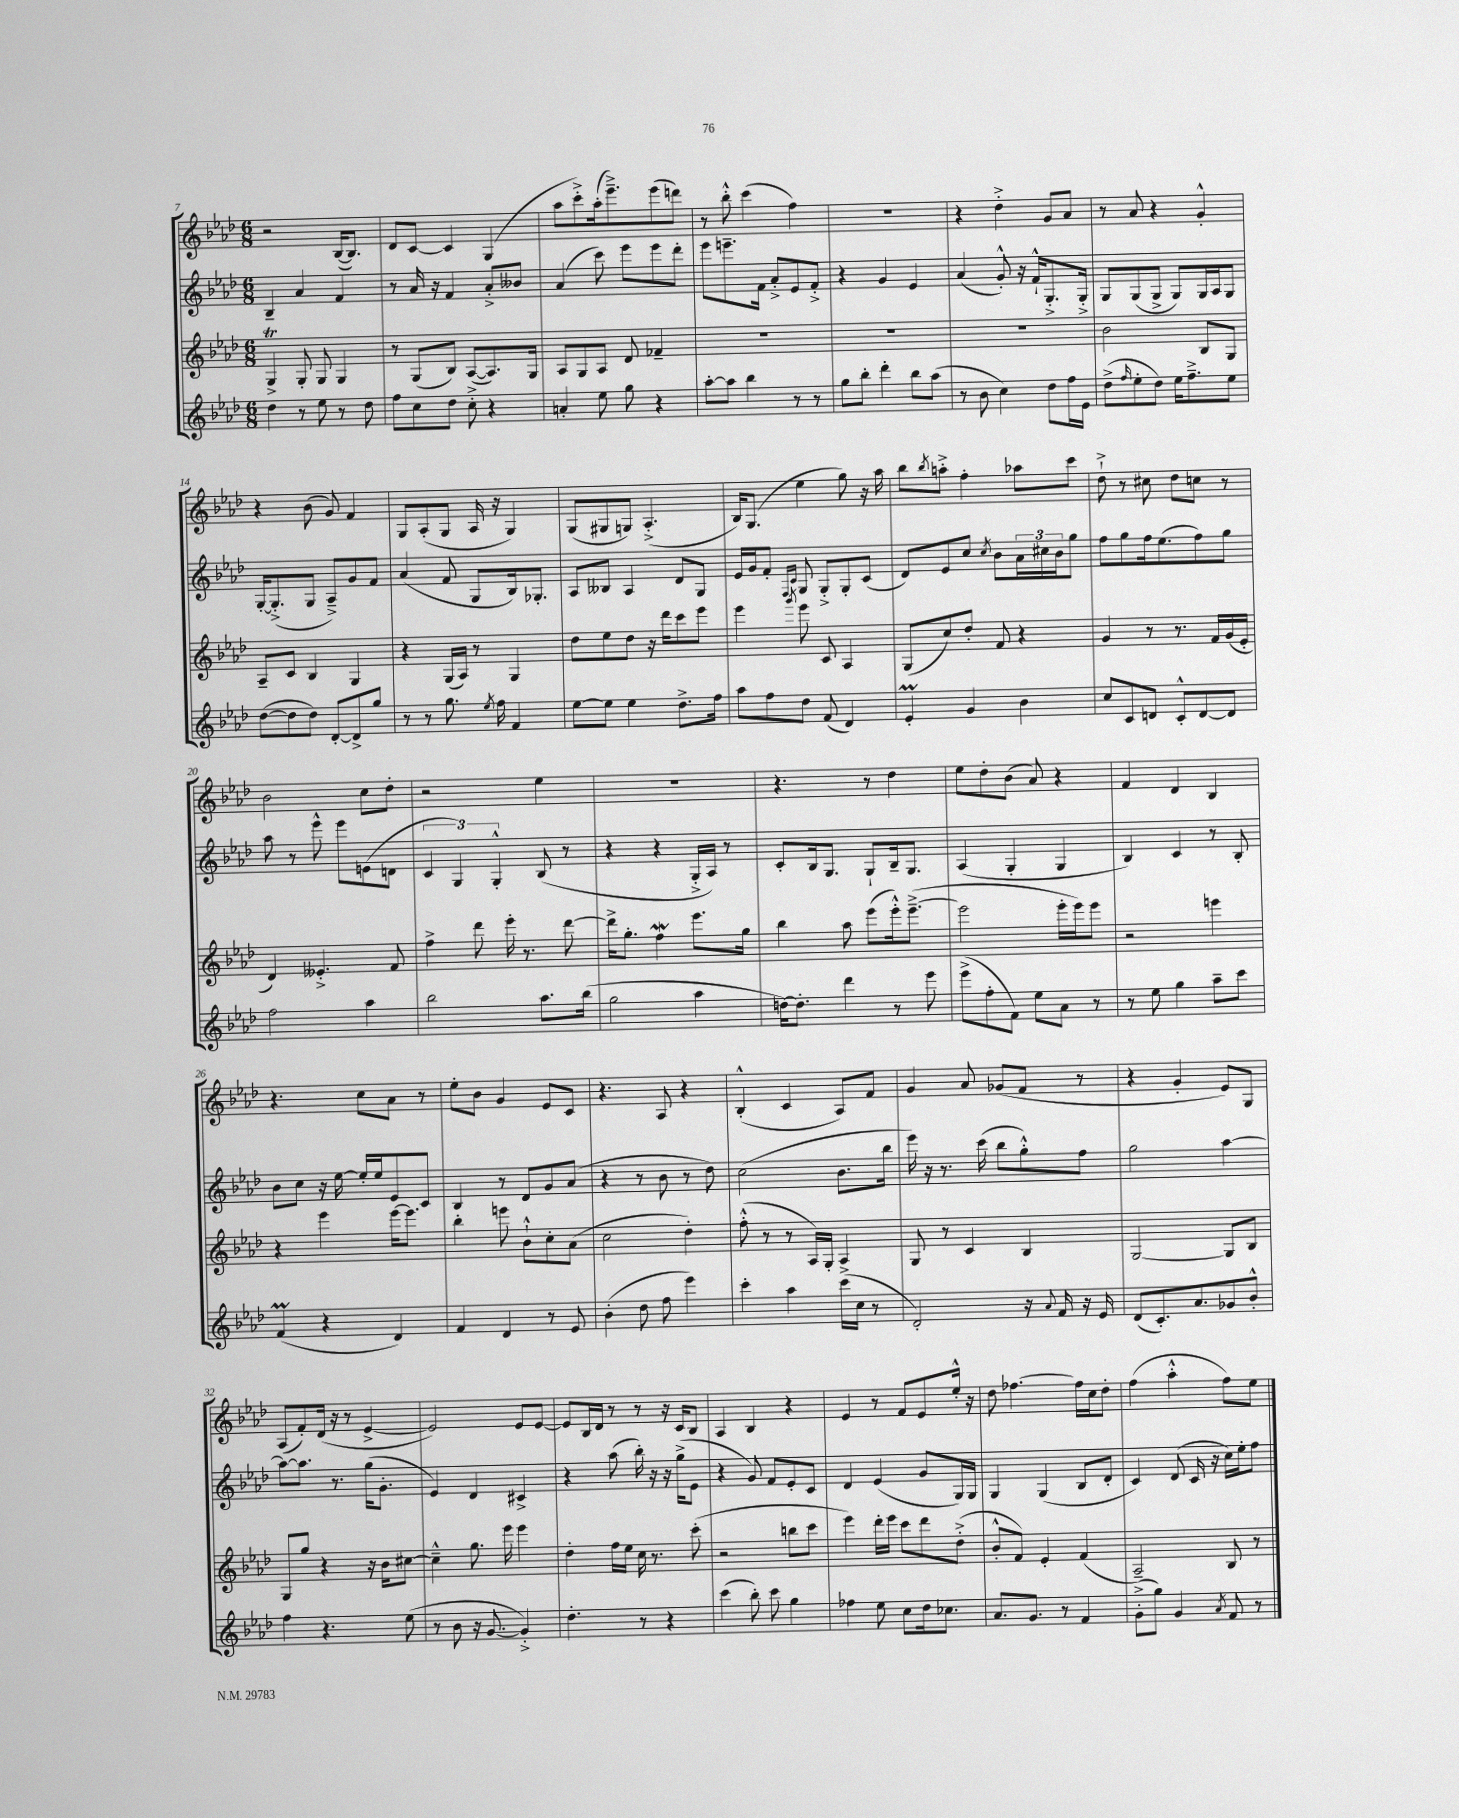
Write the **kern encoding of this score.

**kern	**kern	**kern	**kern
*staff4	*staff3	*staff2	*staff1
*clefG2	*clefG2	*clefG2	*clefG2
*k[b-e-a-d-]	*k[b-e-a-d-]	*k[b-e-a-d-]	*k[b-e-a-d-]
*M6/8	*M6/8	*M6/8	*M6/8
4dd-\	4G^/	4B-~/	2r
8r	8G'/	4a-/	.
8ee-\	8G/	.	.
8r	4G/	4f/	([16B-/LK
.	.	.	8.B-/]J)
8dd-\	.	.	.
=	=	=	=
8ff\L	8r	8r	8d-/L
8cc\	(8G/L	16a-/	[8c/J
.	.	16r	.
8dd-\J	8B-/J)	4f/	4c/]
8cc'^\	([8A-/L	.	.
4r	8.A-/])	8a-'^/L	(4G/
.	.	8b--/J	.
.	16G/Jk	.	.
=	=	=	=
4a'/	8A-/L	(4a-/	8aa-\L
.	8G/	.	8ccc'^\)
8ee-\	8A-/J	8ccc\)	(16aa-'\k
.	.	.	8.eee-~^\)
8gg\	8d-/	8eee-\L	.
4r	4f-~/	8eee-\	(8eee-\
.	.	8ddd-'\J	8ddd\J)
=	=	=	=
[8aa-'\L	2.r	8eee-\L	8r
8aa-\]J	.	8.eee~\	8bb-'^^\
4bb-\	.	.	(4ccc\
.	.	16f\Jk	.
.	.	8a-'^/L	.
8r	.	8e-/	4ff\)
8r	.	8f'^/J	.
=	=	=	=
8gg\L	2.r	4r	2.r
8bb-'\J	.	.	.
4ddd-'\	.	4g/	.
8bb-\L	.	4e-/	.
(8aa-\J	.	.	.
=	=	=	=
8r	2.r	(4a-/	4r
8b-\	.	.	.
4cc\)	.	8g'^^/)	4dd-'^\
.	.	16r	.
.	.	16f`^^/LK	.
8dd-\L	.	8.G'^/	8g/L
16ff\L	.	.	8a-/J
16e-\JJ	.	16G'^/Jk	.
=	=	=	=
(8dd-^\L	2b-\	8G/L	8r
16qqff/	.	.	.
8ee-'\	.	(8G/	8a-/
8dd-\J)	.	8G^/J	4r
16ee-\LK	.	8G/L)	.
8.ff~^\	.	.	.
.	8B-/L	16G/L	4g'^^/
.	.	16A-/J	.
8ee-\J	8G/J	8G/J	.
=	=	=	=
([8dd-\L	8A-~/L	[16G'/LK	4r
.	.	(8.G'^/]	.
8dd-\]	8c/J	.	.
8dd-\J)	4B-/	8G/J	(8b-\
[8d-'/L	.	8A-~^/L)	8g/)
8d-^/]	4G/	8g/	4f/
8gg/J	.	8f/J	.
=	=	=	=
8r	4r	(4a-/	8G/L
8r	.	.	(8A-'/
8.gg\	(16G/LL	8f/	8G/J
.	16A-/JJ)	.	.
.	8r	8G/L	16A-/
8qee-/	.	.	.
16ff\	.	.	16r
4f/	4G/	16B-/k)	4G/)
.	.	8.G-'/J	.
=	=	=	=
[8ee-\L	8dd-\L	8A-/L	(8G/L
8ee-\]J	8ee-\	8B--/J	8G#/
4ee-\	8dd-\J	4A-/	8G/J)
.	16r	.	(4.A-'^/
.	16ddd-\LK	.	.
8.dd-^\L	8ccc\	8d-/L	.
.	8eee-\J	8G/J	.
16ff\Jk	.	.	.
=	=	=	=
8aa-\L	4eee-\	16e-/LL	16B-/LK)
.	.	16g/J	(8.G/J
8ff\	.	8f'/J	.
.	.	16qqF/LL	.
.	8qggg/	16qqc/JJ	.
8dd-\J	8eee-\	8G/	4ee-\
(8f/	8c/	8G'^/L	.
4d-/)	4A-/	8G'/	8gg\)
.	.	(8c/J	16r
.	.	.	16aa-\
=	=	=	=
4e-'/	(8G/L	8d-/L)	8bb-\L
.	.	.	8qbb-/
.	8cc/)	8e-/	8aa'^\J
4g/	8dd-'/J	8cc/J	4ff'\
.	.	8qcc/	.
.	8f/	8b-\L	.
4b-\	4r	24a-\L	8aa-\L
.	.	24cc#\	.
.	.	24b-\J	.
.	.	8gg\J	8ccc\J
=	=	=	=
8cc/L	4g/	8ff\L	8dd-`^\
8c/	.	8gg\	8r
8d/J	8r	16ff\k	8cc#\
.	.	(8.ee-\	.
8c'^^/L	8.r	.	8dd-\L
[8d/	.	8ff\)	8cc\J
.	16f/LL	.	.
8d/]J	(16g/	8gg\J	8r
.	16e-'/JJ	.	.
=	=	=	=
2ff\	4d-/)	8aa-\	2b-\
.	.	8r	.
.	4.e--'^/	8eee-^^\	.
.	.	8eee-\L	.
4aa-\	.	(8e\	8cc\L
.	8f/	8d\J	8dd-'\J
=	=	=	=
2bb-\	4ff^\	6c/	2r
.	.	6G/)	.
.	8ddd-\	.	.
.	.	6G'^^/	.
.	16eee-'\	.	.
.	8.r	.	.
8.aa-\L	.	(8B-/	4ee-\
.	[8ddd-\	8r	.
(16bb-\Jk	.	.	.
=	=	=	=
2gg\	16ddd-^\]LK	4r	2.r
.	8.gg'\J	.	.
.	4ff\	4r	.
4aa-\	8.eee-\L	16G'^/LL	.
.	.	16A-/JJ)	.
.	.	8r	.
.	16gg\Jk	.	.
=	=	=	=
[16dd\LK)	4bb-\	8c'/L	4.r
8.dd'\]J	.	.	.
.	.	16B-/k	.
.	.	8.G/J	.
4ddd-\	8aa-\	.	.
.	(8eee-\L	8G`/L	8r
8r	16eee-'^^\k)	16B-~/k	4dd-\
.	([8.eee-~^\J	8.G/J	.
8eee-\	.	.	.
=	=	=	=
(8eee-^\L	2eee-\]	(4A-/	8ee-\L
8ff'\	.	.	8dd-'\
8f\J)	.	4G'/	(8b-\J
8ee-\L	.	.	8a-/)
8a-\J	16eee-'\LL	4G/	4r
.	16eee-\J)	.	.
8r	8eee-\J	.	.
=	=	=	=
8r	2r	4B-/)	4f/
8ee-\	.	.	.
4gg\	.	4c/	4d-/
8aa-~\L	4eee\	8r	4B-/
8ccc\J	.	8B-'/	.
=	=	=	=
(4f/	4r	8b-\L	4.r
.	.	8cc\J	.
4r	4eee-\	16r	.
.	.	[16ee-\	.
.	.	16ee-'/]LL	8cc\L
.	.	16ee-/J	.
4d-/)	[16eee-\LK	8e-/	8a-\J
.	8.eee-\]J	.	.
.	.	8c/J	8r
=	=	=	=
4f/	4bb-'\	4B-/	8ee-'\L
.	.	.	8b-\J
4d-/	8eee\	8r	4g/
.	8b-`^^\L	8d-/L	.
8r	8cc'\	8g/	8e-/L
8e-/	(8a-\J	(8a-/J	8c/J
=	=	=	=
(4b-'\	2cc\	4r	4.r
8dd-\	.	8r	.
8ff\	.	8b-\	8A-/
4eee-\)	4dd-'\)	8r	4r
.	.	8dd-\)	.
=	=	=	=
4ccc'\	(8ff'^^\	(2cc\	(4B-'^^/
.	8r	.	.
4aa-\	8r	.	4c/
.	16A-/LL)	.	.
.	16G'/JJ	.	.
(16ccc\LL	4A-^/	8.b-\L	8A-/L)
16cc\JJ	.	.	.
8r	.	.	8f/J
.	.	16bb-\Jk	.
=	=	=	=
2d-'/)	8G/	16eee-\)	4g/
.	.	16r	.
.	8r	8.r	.
.	4c/	.	8a-/
.	.	(16ccc\	.
.	.	8bb-\L	(8g-/L
16r	4B-/	8gg'^^\)	8f/J
8qqa-/	.	.	.
16f/	.	.	.
16r	.	8ff\J	8r
16e-/	.	.	.
=	=	=	=
(8d-/L	[2G/	2gg\	4r
8.c'/)	.	.	.
.	.	.	4g'/
8.a-/	.	.	.
8g-/	8G/]L	[4aa-\	8e-/L)
8b-'^^/J	8B-/J	.	8G/J
=	=	=	=
4ff\	8G/L	8aa-\_L	(8A-/L
.	8gg/J	8.aa-\]J	8f'/)
4.r	4r	.	(16d-/Jk
.	.	8.r	16r
.	.	.	8r
.	16r	(16gg\LK	[4e-^/
.	16b-\LK	8.g'\J	.
(8ee-\	[8cc#\J	.	.
=	=	=	=
8r	4cc#~^^\]	4e-/)	2e-/])
8b-\	.	.	.
16r	8.gg\	4d-/	.
[8.g/	.	.	.
.	16eee-\	.	.
4g'^/])	4eee-\	4c#^/	8e-/L
.	.	.	[8e-/J
=	=	=	=
4.dd-'\	4dd-'\	4r	8e-/]L
.	.	.	16B-/L
.	.	.	16d-/JJ
.	16ff\LL	(8aa-\	8r
.	16ee-\JJ	.	.
8r	16cc\	16bb-'\)	8r
.	8.r	16r	.
4r	.	16r	16r
.	.	(16gg^\LK	16c/LK
.	(8ccc'\	8e-\J	8B-/J
=	=	=	=
(4ccc\	2r	4r	4A-/
8bb-'\)	.	8g/)	4B-/
8ccc\	.	8f/L	.
4gg\	8bb\L	8e-'/	4r
.	8ccc\J	8c/J	.
=	=	=	=
4ff-\	4eee-\)	4d-/	4e-/
8ee-\	16ddd-'\LL	(4e-/	8r
.	16eee-\JJ	.	.
8cc\L	8ccc\L	.	8f/L
16dd-\k	8ddd-\	8g/L	8e-/
8.cc-\J	.	.	.
.	(8dd-'^\J	16G/L)	16ee-'^^/Jk
.	.	16G/JJ	16r
=	=	=	=
8.a-/L	8b-'^^/L	4G/	8dd-\
.	8f/J)	.	[4.ff-\
8.g/J	.	.	.
.	4e-'/	(4G/	.
8r	.	.	.
4f/	(4f/	8B-/L	16ff-\]LL
.	.	.	16cc\J
.	.	8d-'/J	8dd-'\J
=	=	=	=
(8g'^\L	2A-~/)	4c/)	(4ff\
8gg\J)	.	.	.
4g/	.	(8d-/	4aa-'^^\
.	.	16c/	.
.	.	16r	.
8qa-/	.	.	.
8f/	8B-/	16cc\LL)	8ff\L)
.	.	16ee-'\J	.
8r	8r	8ff\J	8ee-\J
==	==	==	==
*-	*-	*-	*-
